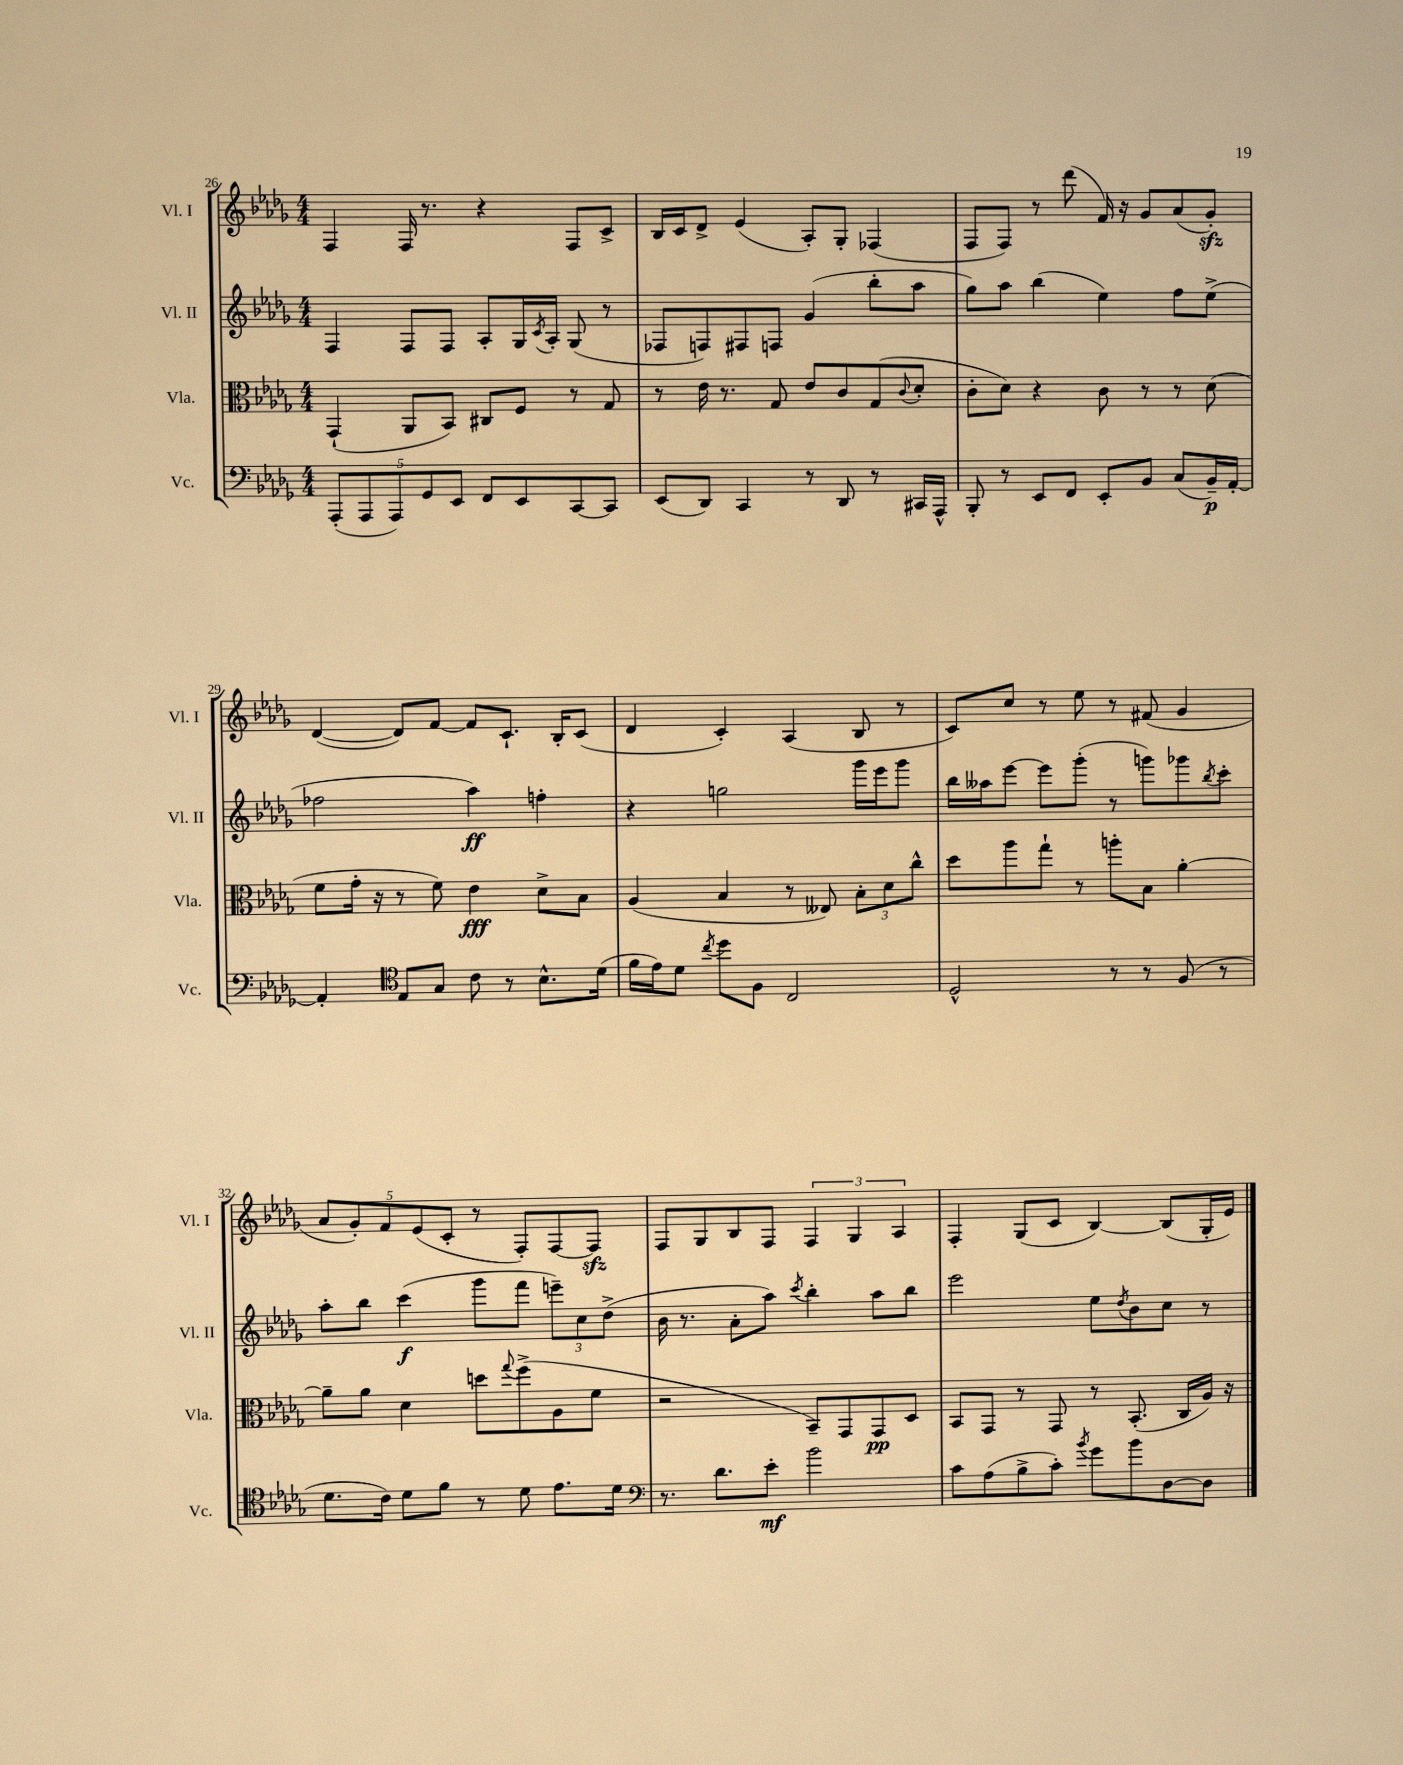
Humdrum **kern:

**kern	**dynam	**kern	**dynam	**kern	**dynam	**kern
*part4	*part4	*part3	*part3	*part2	*part2	*part1
*staff4	*staff4	*staff3	*staff3	*staff2	*staff2	*staff1
*I"Vc.	*	*I"Vla.	*	*I"Vl. II	*	*I"Vl. I
*I'Vc.	*	*I'Vla.	*	*I'Vl. II	*	*I'Vl. I
*clefF4	*	*clefC3	*	*clefG2	*	*clefG2
*k[b-e-a-d-g-]	*	*k[b-e-a-d-g-]	*	*k[b-e-a-d-g-]	*	*k[b-e-a-d-g-]
*M4/4	*	*M4/4	*	*M4/4	*	*M4/4
=26	=26	=26	=26	=26	=26	=26
(10AAA-'/L	.	(4GG-`/	.	4F/	.	4F/
10AAA-/	.	.	.	.	.	.
10AAA-/)	.	.	.	.	.	.
.	.	8AA-/L	.	8F/L	.	16F/
10GG-/	.	.	.	.	.	.
.	.	.	.	.	.	8.r
.	.	8BB-/J)	.	8F/J	.	.
10EE-/J	.	.	.	.	.	.
8FF/L	.	8C#X/L	.	8A-'/L	.	4r
8EE-/	.	8F/J	.	16G-/L	.	.
.	.	.	.	8qc/	.	.
.	.	.	.	16A-'/JJ	.	.
[8CC/	.	8r	.	(8G-/	.	8F/L
8CC/J]	.	8G-/	.	8r	.	8c^/J
=27	=27	=27	=27	=27	=27	=27
(8EE-/L	.	8r	.	8F-X/L	.	16B-/LL
.	.	.	.	.	.	16c/J
8DD-/J)	.	16e-\	.	8Fn/)	.	8d-^/J
.	.	8.r	.	.	.	.
4CC/	.	.	.	8F#X/	.	(4e-/
.	.	8G-/	.	8Fn/J	.	.
8r	.	8e-/L	.	(4g-/	.	8A-'/L)
8DD-/	.	8c/	.	.	.	8G-'/J
8r	.	(8G-/	.	8bb-'\L	.	(4F-X/
.	.	8qqc/	.	.	.	.
16CC#X/LL	.	8d-'/J	.	8aa-\J	.	.
16AAA-^^/JJ	.	.	.	.	.	.
=28	=28	=28	=28	=28	=28	=28
8BBB-'/	.	8c'\L	.	8gg-\L)	.	8F/L
8r	.	8d-\J)	.	8aa-\J	.	8F/J)
8EE-/L	.	4r	.	(4bb-\	.	8r
8FF/J	.	.	.	.	.	(8ddd-\
8EE-'/L	.	8c\	.	4ee-\)	.	16f/)
.	.	.	.	.	.	16r
8BB-/J	.	8r	.	.	.	8g-/L
(8C/L	.	8r	.	8ff\L	.	(8a-/
16BB-~/L)	p	(8d-\	.	(8ee-^\J	.	8g-zz'/J)
[16AA-'/JJ	.	.	.	.	.	.
!!LO:LB:g=z
=29	=29	=29	=29	=29	=29	=29
4AA-'/]	.	8f\L	.	2ff-X\	.	([4d-/
.	.	16g-'\Jk	.	.	.	.
.	.	16r	.	.	.	.
*clefC4	*	*	*	*	*	*
8E-/L	.	8r	.	.	.	8d-/L])
8G-/J	.	8f\)	.	.	.	[8f/J
8c\	.	4e-\	fff	4aa-\)	ff	8f/L]
8r	.	.	.	.	.	8.c`/J
8.B-^^\L	.	8d-^\L	.	4ffn'\	.	.
.	.	.	.	.	.	16B-'/KL
.	.	8B-\J	.	.	.	(8c/J
(16d-\Jk	.	.	.	.	.	.
=30	=30	=30	=30	=30	=30	=30
16f\LL	.	(4A-/	.	4r	.	4d-/
16e-\J)	.	.	.	.	.	.
8d-\J	.	.	.	.	.	.
8qcc/	.	.	.	.	.	.
8dd-\L	.	4B-/	.	2ggn\	.	4c'/)
8F\J	.	.	.	.	.	.
2C/	.	8r	.	.	.	(4A-/
.	.	8E--X/)	.	.	.	.
.	.	12B-'\L	.	16ggg-\LL	.	8B-/
.	.	.	.	16eee-\J	.	.
.	.	12d-\	.	.	.	.
.	.	.	.	8ggg-\J	.	8r
.	.	12cc^^\J	.	.	.	.
=31	=31	=31	=31	=31	=31	=31
2D-^^/	.	8dd-\L	.	16bb-\LL	.	8c/L)
.	.	.	.	16aa--X\J	.	.
.	.	8aa-\	.	[8eee-\J	.	8cc/J
.	.	8gg-`\J	.	8eee-\L]	.	8r
.	.	8r	.	(8ggg-'\J	.	8ee-\
8r	.	8aan'\L	.	8r	.	8r
8r	.	8B-\J	.	8gggn\L)	.	(8f#X/
(8F/	.	[4a-'\	.	8ggg-X\	.	4g-/
.	.	.	.	8qbb-/	.	.
8r	.	.	.	8ccc'\J	.	.
!!LO:LB:g=z
=32	=32	=32	=32	=32	=32	=32
8.d-\L	.	8a-~\L]	.	8aa-'\L	.	10a-/L
.	.	.	.	.	.	10g-'/)
.	.	8a-\J	.	8bb-\J	.	.
16c\Jk)	.	.	.	.	.	.
.	.	.	.	.	.	10f/
8d-\L	.	4d-\	.	(4ccc\	f	.
.	.	.	.	.	.	(10e-/
8f\J	.	.	.	.	.	.
.	.	.	.	.	.	10c'/J
8r	.	8ddn\L	.	8ggg-\L	.	8r
.	.	8qqgg-/	.	.	.	.
8d-\	.	(8ff^\	.	8fff\J	.	8F'/L)
8.e-\L	.	8A-\	.	12eeen~\L)	.	[8F/
.	.	.	.	12cc\	.	.
.	.	8f\J	.	.	.	8Fzz/J]
.	.	.	.	(12dd-^\J	.	.
16d-\Jk	.	.	.	.	.	.
=33	=33	=33	=33	=33	=33	=33
*clefF4	*	*	*	*	*	*
8.r	.	2r	.	16b-\	.	8F/L
.	.	.	.	8.r	.	.
.	.	.	.	.	.	8G-/
8.d-\L	.	.	.	.	.	.
.	.	.	.	8a-'\L	.	8B-/
8e-'\J	mf	.	.	8aa-\J)	.	8F/J
.	.	.	.	8qccc/	.	.
2b-\	.	8BB-~/L)	.	4bb-'\	.	6F/
.	.	8GG-/	.	.	.	.
.	.	.	.	.	.	6G-/
.	.	8GG-/	pp	8aa-\L	.	.
.	.	.	.	.	.	6A-/
.	.	8D-/J	.	8bb-\J	.	.
=34	=34	=34	=34	=34	=34	=34
8c\L	.	8BB-/L	.	2eee-\	.	4F'/
(8A-\	.	8GG-/J	.	.	.	.
8B-^\	.	8r	.	.	.	(8G-/L
8c'\J)	.	8GG-/	.	.	.	8c/J
8qb-/	.	.	.	.	.	.
8g-\L	.	8r	.	8ee-\L	.	[4B-/)
.	.	.	.	8qdd-/	.	.
8b-\	.	(8.BB-'/	.	8b-\	.	.
[8D-\	.	.	.	8cc\J	.	(8B-/L]
.	.	16C/LL	.	.	.	.
8D-\J]	.	16A-/JJ)	.	8r	.	16G-'/L
.	.	16r	.	.	.	16e-/JJ)
==	==	==	==	==	==	==
*-	*-	*-	*-	*-	*-	*-
